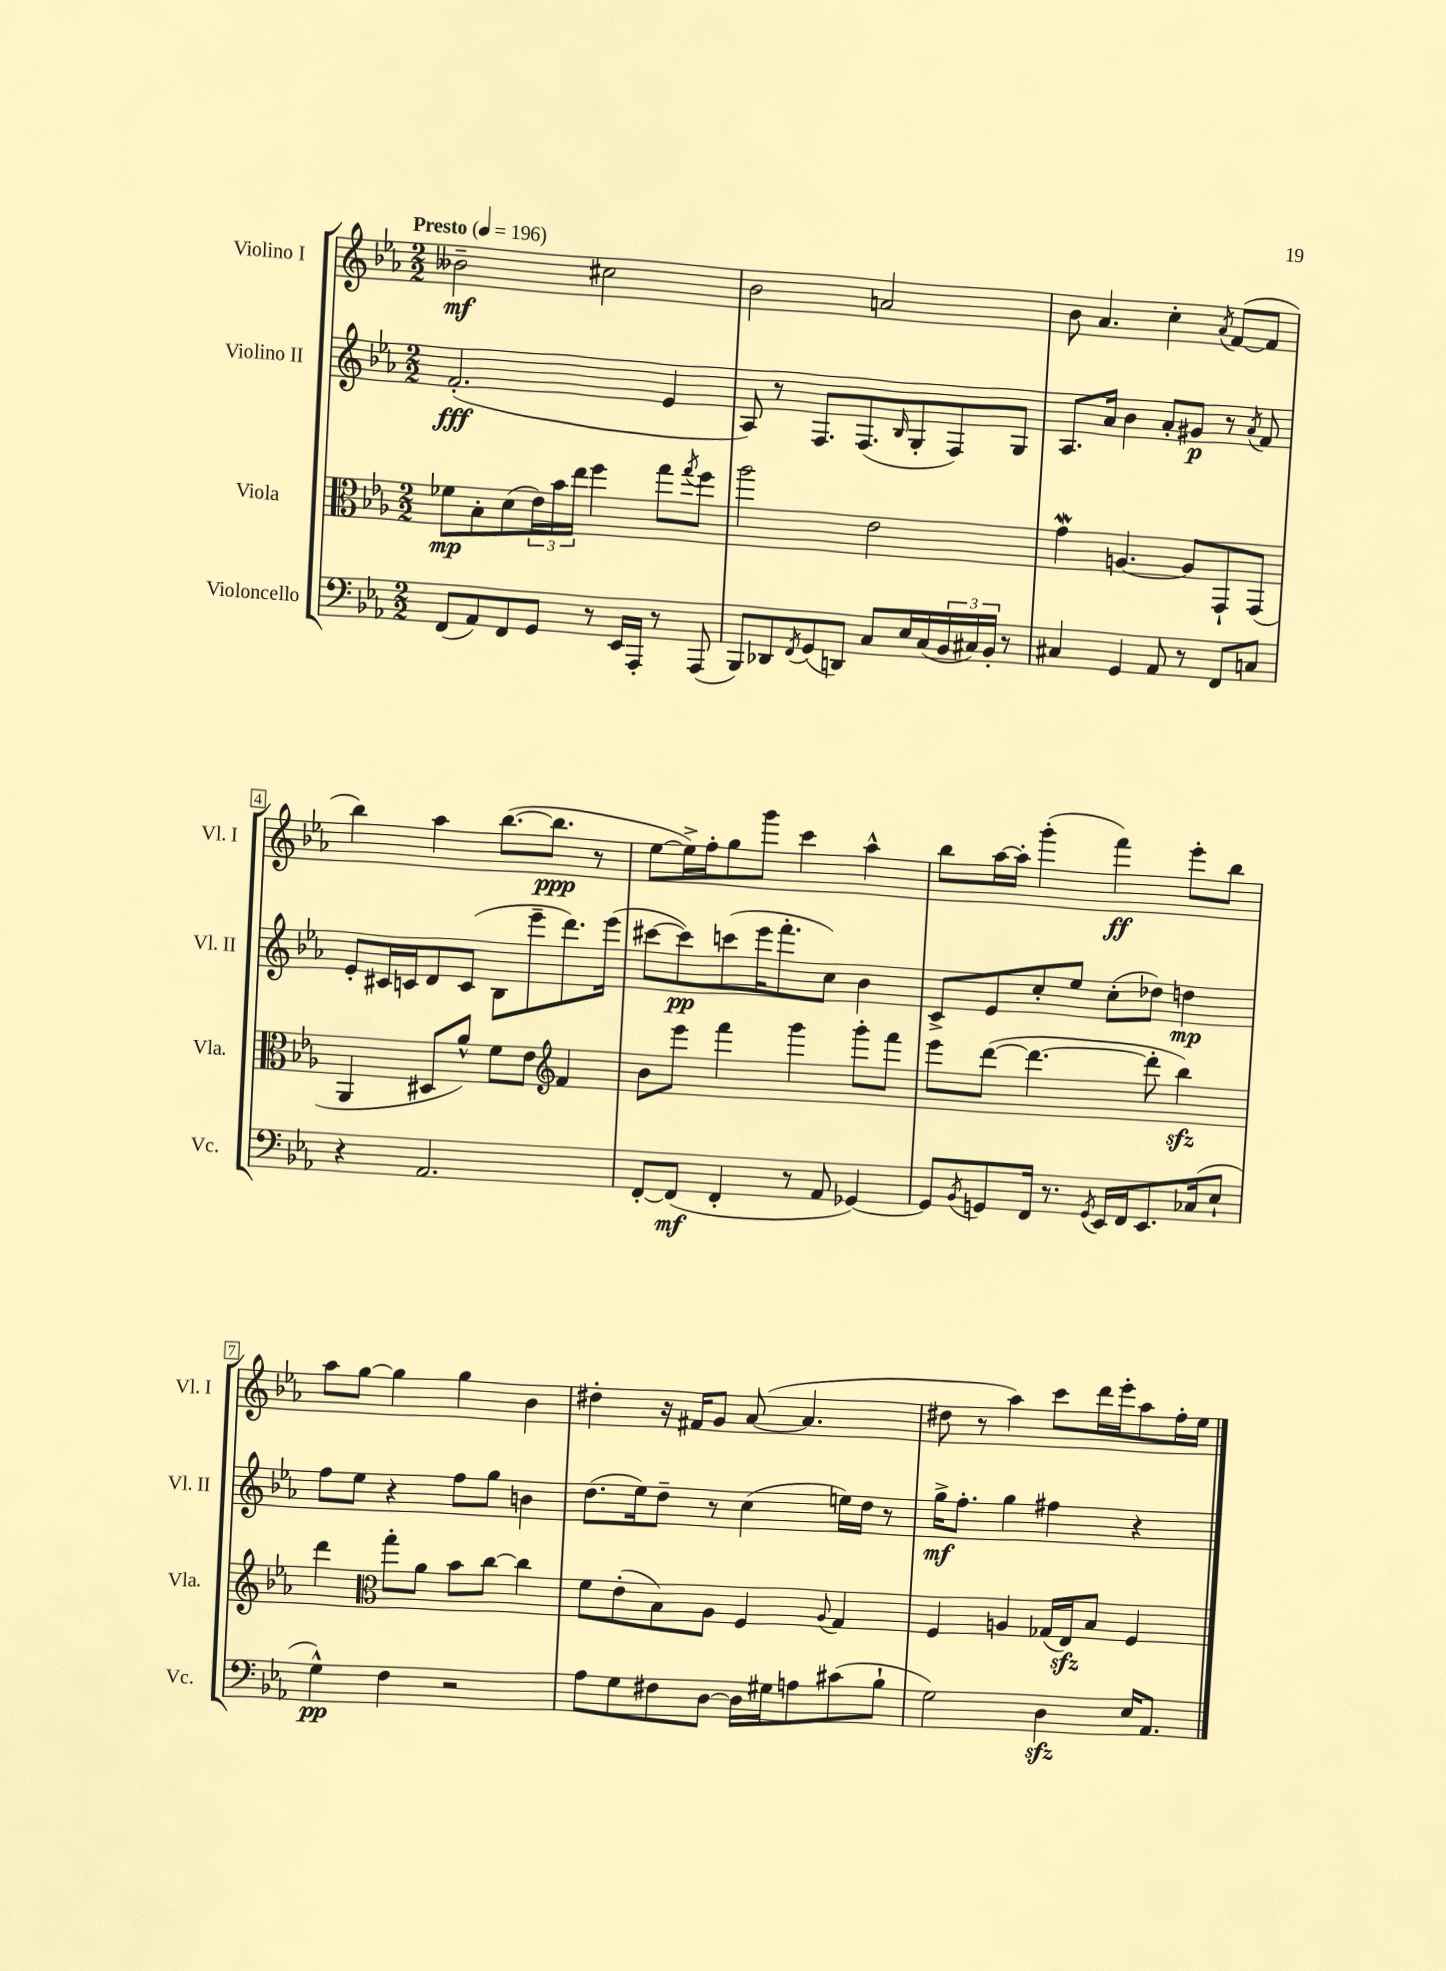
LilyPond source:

<<
\new StaffGroup <<
\new Staff = "s0" \with { instrumentName = "Violino I" shortInstrumentName = "Vl. I" } {
    \clef treble \key ees \major \numericTimeSignature \time 2/2 \tempo "Presto" 4 = 196
    beses'2--\mf cis''2 |
    bes'2 a'2 |
    bes'8 aes'4. c''4-. \acciaccatura { aes'8 } f'8~( f'8 |
    bes''4) aes''4 bes''8.~( bes''8.\ppp r8 |
    ees''8~ ees''16->) f''16-. g''8 g'''8 c'''4 aes''4-^ |
    bes''8 aes''16~ aes''16-. g'''4-.( f'''4\ff) ees'''8-. bes''8 |
    aes''8 g''8~ g''4 g''4 bes'4 |
    dis''4-. r16 fis'16 g'8 aes'8~( aes'4. |
    dis''8 r8 aes''4) c'''8 d'''16 ees'''16-. aes''8 f''16-. ees''16 \bar "|." |
}
\new Staff = "s1" \with { instrumentName = "Violino II" shortInstrumentName = "Vl. II" } {
    \clef treble \key ees \major \numericTimeSignature \time 2/2
    f'2.-.\fff( ees'4 |
    aes8) r8 f8. f8.( \grace { bes16 } g8-. f8) g8 |
    aes8. aes'16 bes'4 aes'8-. gis'8\p r8 \acciaccatura { aes'8 } f'8 |
    ees'8-. cis'16 c'16 d'8 c'8( bes8 ees'''8-- d'''8.) ees'''16( |
    cis'''8~ cis'''8\pp) c'''8( ees'''16 f'''8.-. c''8) bes'4 |
    c'8-> ees'8 c''8-. ees''8 c''8-.( des''8) d''4\mp |
    f''8 ees''8 r4 f''8 g''8 b'4 |
    d''8.( ees''16) d''8-- r8 c''4( e''16) d''16 r8 |
    g''16->\mf f''8.-. g''4 fis''4 r4 \bar "|." |
}
\new Staff = "s2" \with { instrumentName = "Viola" shortInstrumentName = "Vla." } {
    \clef alto \key ees \major \numericTimeSignature \time 2/2
    fes'8\mp bes8-. d'8( \tuplet 3/2 { ees'16) bes'16 ees''16 } f''4 g''8 \acciaccatura { g''8 } f''8 |
    aes''2 ees'2 |
    g'4\mordent a4.~ a8 g,8-! g,8( |
    aes,4 dis8 aes'8-^) f'8 ees'8 \clef treble f'4 |
    bes'8 ees'''8 f'''4 g'''4 g'''8-. f'''8 |
    ees'''8 d'''8~( d'''4.~ d'''8-. bes''4\sfz) |
    d'''4 \clef alto g''8-. aes'8 bes'8 c''8~ c''4 |
    f'8 ees'8-.( bes8) aes8 f4 \appoggiatura { aes8 } g4 |
    f4 a4 ges16( ees16\sfz) bes8 f4 \bar "|." |
}
\new Staff = "s3" \with { instrumentName = "Violoncello" shortInstrumentName = "Vc." } {
    \clef bass \key ees \major \numericTimeSignature \time 2/2
    f,8( aes,8) f,8 g,8 r8 ees,16 aes,,16-. r8 aes,,8( |
    bes,,8) des,8 \acciaccatura { f,8 } g,8( d,8) c8 ees16 c16( \tuplet 3/2 { bes,16 cis16) bes,16-. } r8 |
    cis4 g,4 aes,8 r8 f,8 c8 |
    r4 aes,2. |
    f,8~-. f,8\mf( f,4-. r8 aes,8 ges,4~) |
    ges,8 \acciaccatura { bes,8 } g,8 f,16 r8. \acciaccatura { g,8 } ees,16 f,16 ees,8. ces16( ees8-! |
    g4-^\pp) f4 r2 |
    aes8 g8 fis8 d8~ d16 gis16 a8 cis'8( bes8-! |
    g2) d4\sfz ees16 aes,8. \bar "|." |
}
>>
>>
\layout { \context { \Score \override BarNumber.stencil = #(make-stencil-boxer 0.1 0.3 ly:text-interface::print) } }
